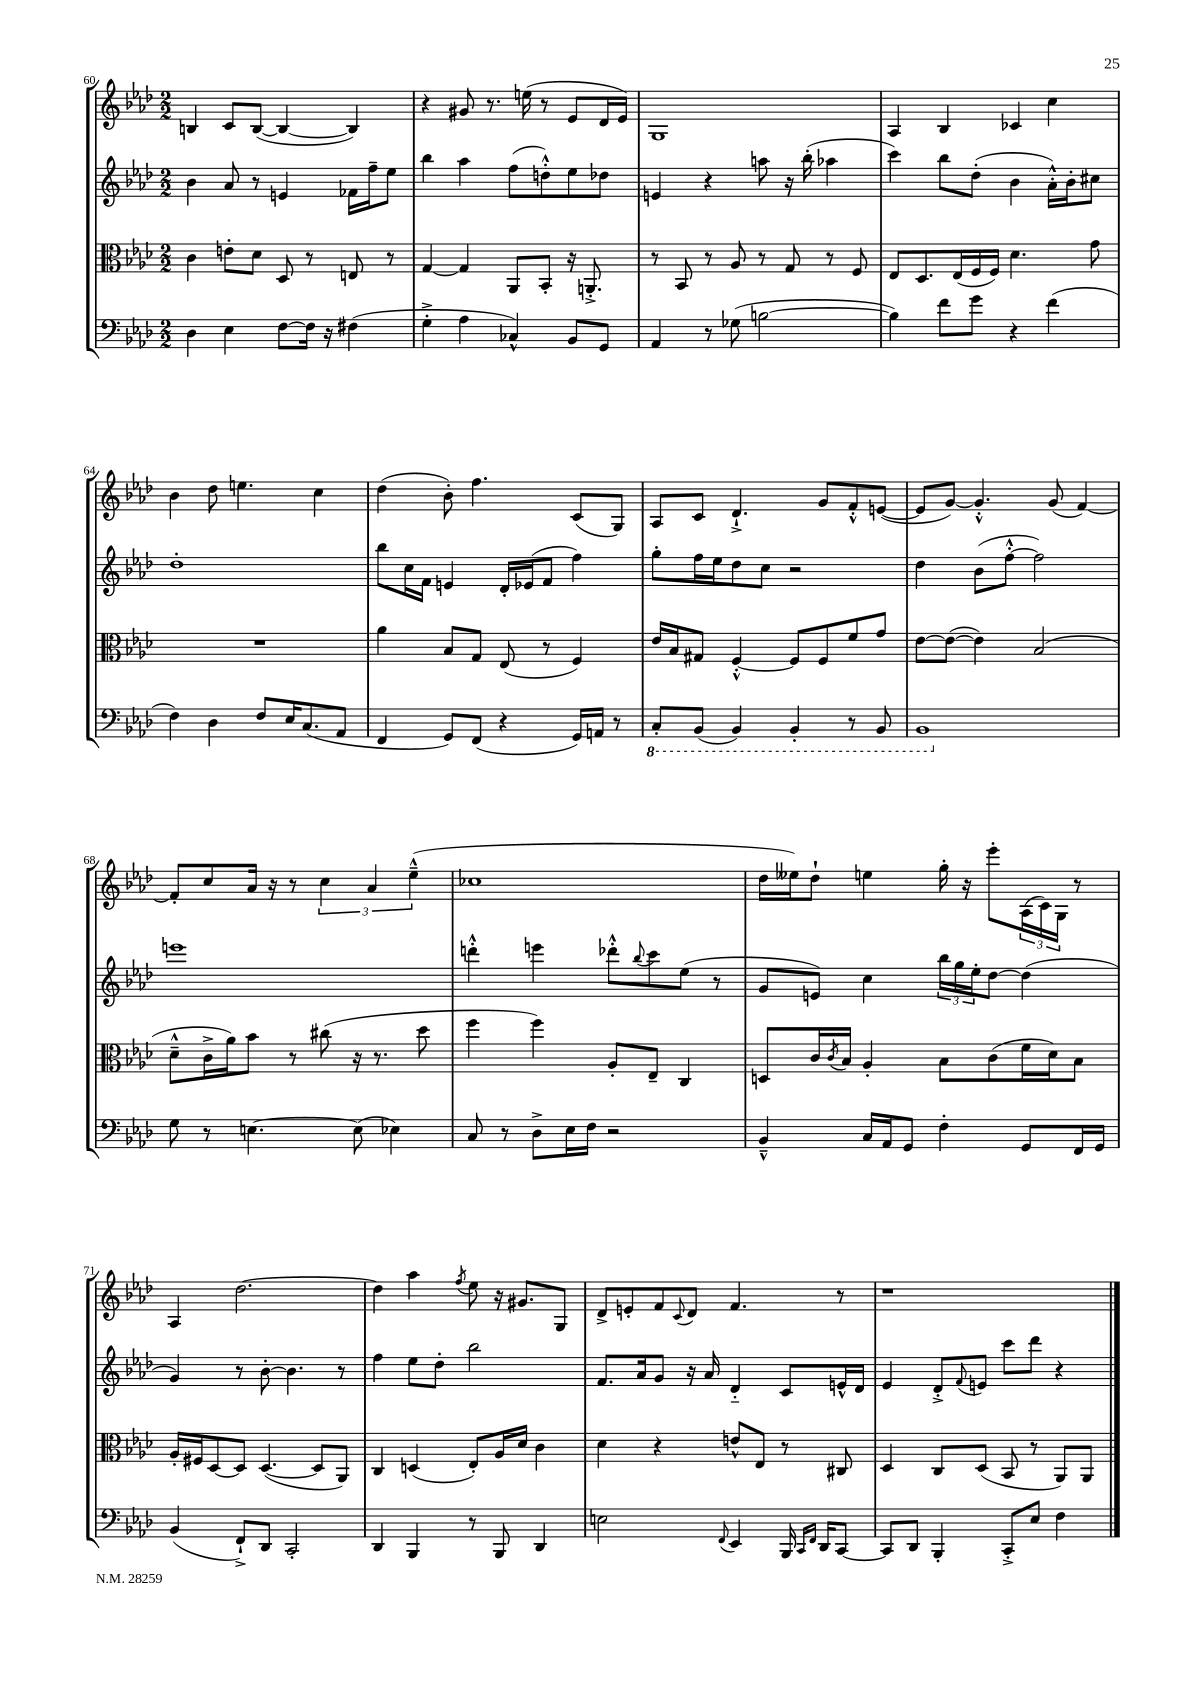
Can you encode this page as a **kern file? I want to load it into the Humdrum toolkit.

**kern	**kern	**kern	**kern
*staff4	*staff3	*staff2	*staff1
*clefF4	*clefC3	*clefG2	*clefG2
*k[b-e-a-d-]	*k[b-e-a-d-]	*k[b-e-a-d-]	*k[b-e-a-d-]
*M2/2	*M2/2	*M2/2	*M2/2
4D-	4c	4b-	4B
4E-	8e'	8a-	8c
.	8d-	8r	([8B
[8F	8D-	4e	4B_
16F]	8r	.	.
16r	.	.	.
(4F#	8E	16f-	4B])
.	.	16ff~	.
.	8r	8ee-	.
=	=	=	=
4G'^	[4G	4bb-	4r
4A-	4G]	4aa-	8g#
.	.	.	8.r
4C-^^)	8AA-	(8ff	.
.	.	.	(16ee
.	8BB-'	8dd'^^)	8r
8BB-	16r	8ee-	8e-
.	8.AA'^	.	.
8GG	.	8dd-	16d-
.	.	.	16e-)
=	=	=	=
4AA-	8r	4e	1G
.	8BB-	.	.
8r	8r	4r	.
(8G-	8A-	.	.
[2B	8r	8aa	.
.	8G	16r	.
.	.	(16bb-'	.
.	8r	4aa-	.
.	8F	.	.
=	=	=	=
4B])	8E-	4ccc)	4A-
.	8.D-	.	.
8f	.	8bb-	4B-
.	(16E-	.	.
8g	16F	(8dd-'	.
.	16F)	.	.
4r	4.d-	4b-	4c-
(4f	.	16a-'^^)	4cc
.	.	16b-'	.
.	8g	8cc#	.
=	=	=	=
4F)	1r	1dd-'	4b-
4D-	.	.	8dd-
.	.	.	4.ee
8F	.	.	.
16E-	.	.	.
(8.C	.	.	.
.	.	.	4cc
8AA-	.	.	.
=	=	=	=
4FF	4a-	8bb-	(4dd-
.	.	16cc	.
.	.	16f	.
8GG)	8B-	4e	8b-')
(8FF	8G	.	4.ff
4r	(8E-	16d-'	.
.	.	(16e-	.
.	8r	8f	.
16GG)	4F)	4ff)	(8c
16AA	.	.	.
8r	.	.	8G)
=	=	=	=
8CC'	16e-	8gg'	8A-
.	16B-	.	.
(8BBB-	8G#	16ff	8c
.	.	16ee-	.
4BBB-)	[4F'^^	8dd-	4.d-`^
.	.	8cc	.
4BBB-'	8F]	2r	.
.	8F	.	8g
8r	8f	.	8f'^^
8BBB-	8g	.	([8e
=	=	=	=
1BBB-	[8e-	4dd-	8e]
.	(8e-_	.	[8g)
.	4e-])	(8b-	4.g'^^]
.	.	[8ff'^^	.
.	(2B-	2ff])	.
.	.	.	(8g
.	.	.	[4f)
=	=	=	=
8G	8d-~^^	1eee	8f']
8r	16c^	.	8cc
.	16a-)	.	.
[4.E	8b-	.	16a-
.	.	.	16r
.	8r	.	8r
.	(8cc#	.	6cc
(8E]	16r	.	.
.	.	.	6a-
.	8.r	.	.
4E-)	.	.	.
.	.	.	(6ee-~^^
.	8dd-	.	.
=	=	=	=
8C	4ff	4ddd'^^	1cc-
8r	.	.	.
8D-^	4ff)	4eee	.
16E-	.	.	.
16F	.	.	.
2r	8A-'	8ddd-'^^	.
.	.	8qqbb-	.
.	8E-~	8ccc	.
.	4C	(8ee-	.
.	.	8r	.
=	=	=	=
4BB-~^^	8D	8g	16dd-
.	.	.	16ee--)
.	16c	8e)	8dd-`
.	8qc	.	.
.	16B-	.	.
16C	4A-'	4cc	4ee
16AA-	.	.	.
8GG	.	.	.
4F'	8B-	24bb-	16gg'
.	.	24gg	.
.	.	.	16r
.	.	24ee-'	.
.	(8c	[8dd-	8eee-'
8GG	16f	(4dd-]	(24A-
.	.	.	24c)
.	16d-)	.	.
.	.	.	24G
16FF	8B-	.	8r
16GG	.	.	.
=	=	=	=
(4BB-	16A-'	4g)	4A-
.	16F#	.	.
.	[8D-	.	.
8FF`^)	8D-]	8r	[2.dd-
8DD-	([4.D-	[8b-'	.
2CC'	.	4.b-]	.
.	8D-]	.	.
.	8AA-)	8r	.
=	=	=	=
4DD-	4C	4ff	4dd-]
4BBB-	(4D	8ee-	4aa-
.	.	8dd-'	.
.	.	.	8qff
8r	8E-')	2bb-	8ee-
8BBB-	16A-	.	16r
.	16d-	.	8.g#
4DD-	4c	.	.
.	.	.	8G
=	=	=	=
2E	4d-	8.f	8d-^
.	.	.	8e'
.	.	16a-	.
.	4r	8g	8f
.	.	.	8qqc
.	.	16r	8d-
.	.	16a-	.
8qqFF	.	.	.
4EE-	8e^^	4d-'~	4.f
.	8E-	.	.
16BBB-	8r	8c	.
16qqCC	.	.	.
16qqFF	.	.	.
16DD-	.	.	.
[8CC	8C#	16e^^	8r
.	.	16d-	.
=	=	=	=
8CC]	4D-	4e-	1r
8DD-	.	.	.
4BBB-'	8C	8d-'^	.
.	.	8qqf	.
.	(8D-	8e	.
8CC'^	8BB-	8ccc	.
8E-	8r	8ddd-	.
4F	8AA-)	4r	.
.	8AA-	.	.
==	==	==	==
*-	*-	*-	*-
